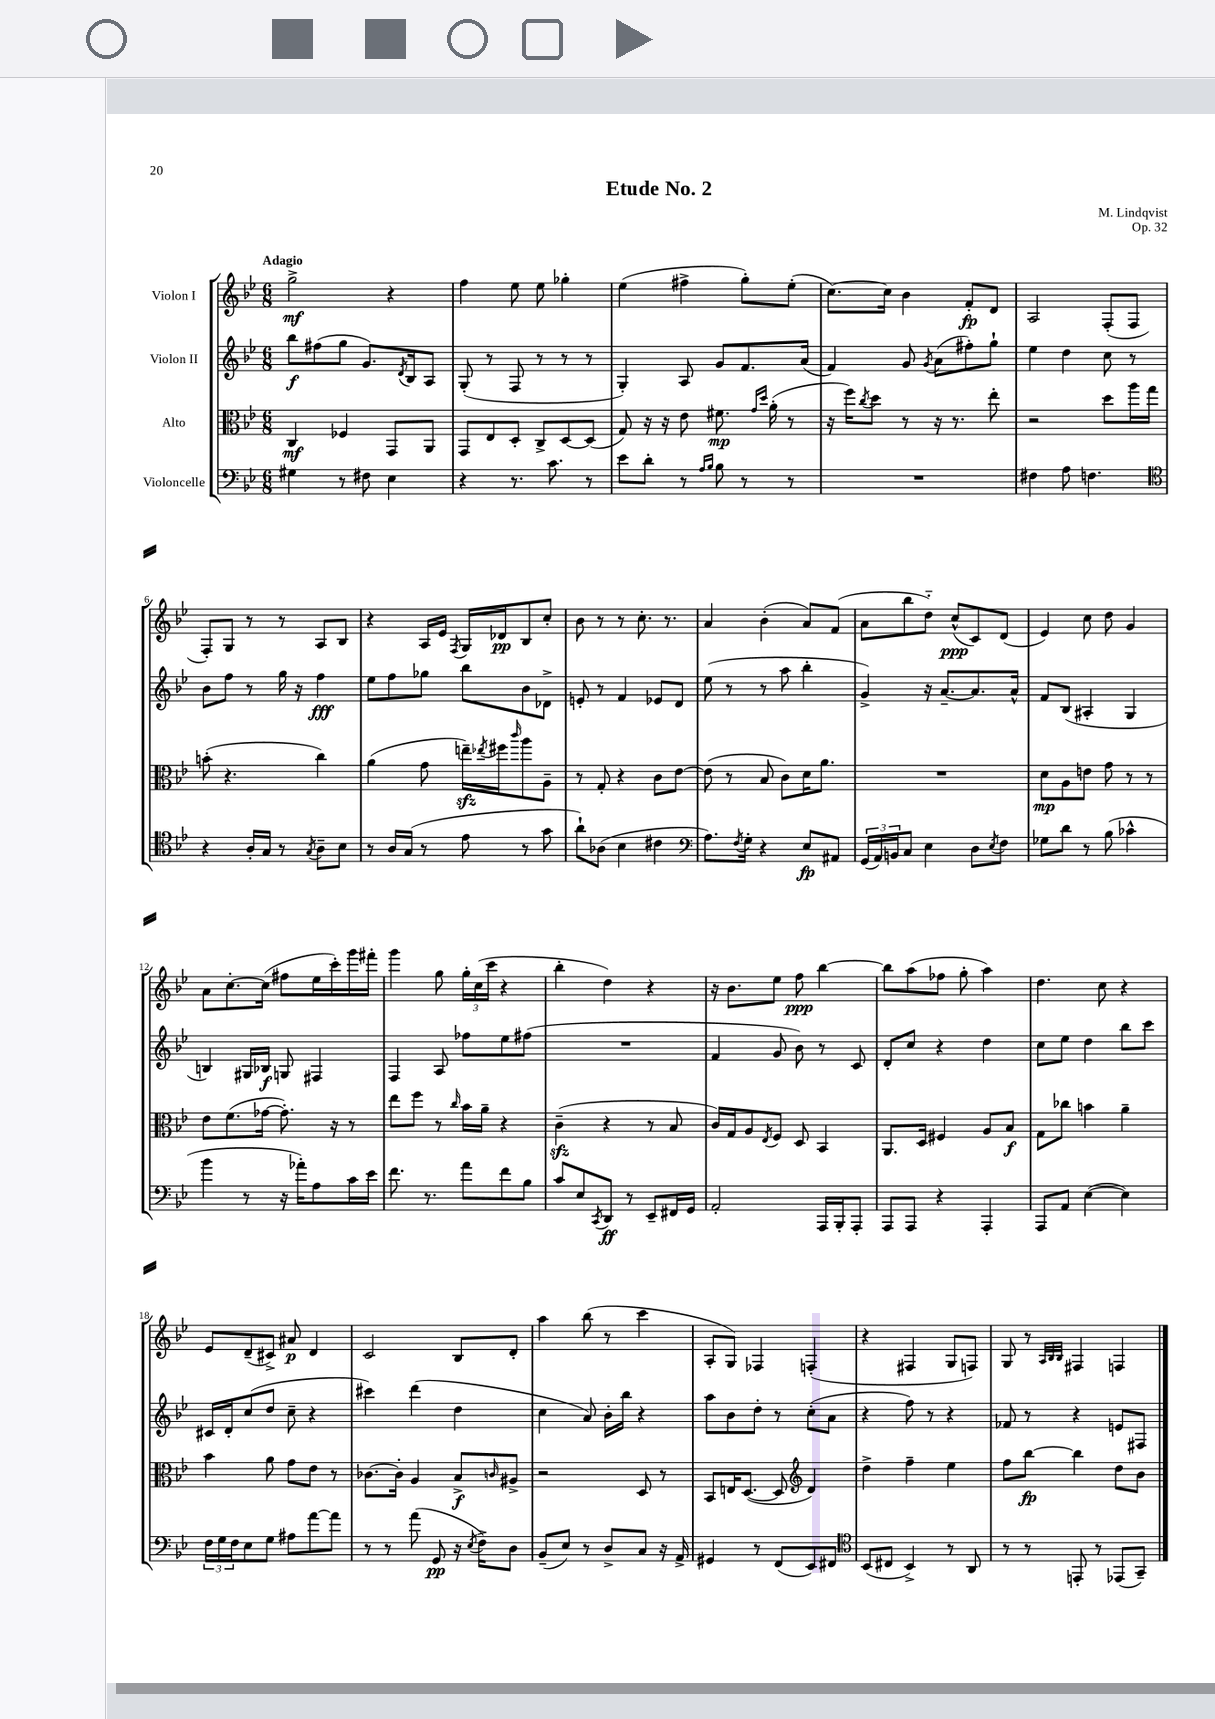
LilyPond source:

\header { title = "Etude No. 2" composer = "M. Lindqvist" opus = "Op. 32" }
<<
\new StaffGroup <<
\new Staff = "s0" \with { instrumentName = "Violon I" } {
    \clef treble \key bes \major \numericTimeSignature \time 6/8 \tempo "Adagio"
    g''2->\mf r4 |
    f''4 ees''8 ees''8 ges''4-. |
    ees''4( fis''4-> g''8-.) ees''8-.( |
    c''8.~) c''16 bes'4 f'8-.\fp d'8 |
    a2 f8-.( f8 |
    f8-.) g8 r8 r8 a8 bes8 |
    r4 a16 ees'16 \acciaccatura { f8 } g16 des'16\pp bes8 c''8-. |
    bes'8 r8 r8 c''8.-. r8. |
    a'4 bes'4-.( a'8) f'8( |
    a'8 bes''8 d''8-_) c''8-^\ppp( c'8) d'8( |
    ees'4) c''8 d''8 g'4 |
    a'8 c''8.~-. c''16( fis''8 ees''16 c'''16-.) g'''16 fis'''16-. |
    g'''4 g''8 \tuplet 3/2 { g''16-. c''16( c'''16 } r4 |
    bes''4-. d''4) r4 |
    r16 bes'8. ees''8 f''8\ppp bes''4~ |
    bes''8 a''8( fes''8 g''8-. a''4) |
    d''4. c''8 r4 |
    ees'8 d'8--( cis'8->) ais'8\p d'4 |
    c'2 bes8 d'8-. |
    a''4 bes''8( r8 c'''4 |
    a8-. g8) fes4 f4-.( |
    r4 fis4 g8 f8) |
    g8 r8 \grace { a32 bes32 bes32 } fis4 f4 \bar "|." |
}
\new Staff = "s1" \with { instrumentName = "Violon II" } {
    \clef treble \key bes \major \numericTimeSignature \time 6/8
    bes''8\f fis''8( g''8 g'8.) \acciaccatura { d'8 } bes16 a8 |
    g8-.( r8 f8 r8 r8 r8 |
    g4-.) a8 g'8 f'8. a'16( |
    f'4) g'8 \acciaccatura { g'8 } a'8( fis''8-.) g''8-! |
    ees''4 d''4 c''8 r8 |
    bes'8 f''8 r8 g''16 r16 f''4\fff |
    ees''8 f''8 ges''8 bes''8 bes'8 des'8-> |
    e'8-. r8 f'4 ees'8 d'8 |
    ees''8( r8 r8 a''8 bes''4-. |
    g'4->) r16 a'8.~-- a'8. a'16-^ |
    f'8 bes8( ais4-. g4 |
    b4) gis16 bes16\f g8 fis4 |
    f4 a8 fes''8 ees''8 fis''8( |
    R2. |
    f'4 g'8 bes'8) r8 c'8 |
    d'8-. c''8 r4 d''4 |
    c''8 ees''8 d''4 bes''8 c'''8 |
    cis'16 d'16-. c''8( d''8 c''8-- r4 |
    cis'''4) d'''4( d''4 |
    c''4 a'8) bes'16-. bes''16 r4 |
    a''8 bes'8 d''8-. r8 c''8-.( a'8 |
    r4 f''8) r8 r4 |
    fes'8 r8 r4 e'8 fis8 \bar "|." |
}
\new Staff = "s2" \with { instrumentName = "Alto" } {
    \clef alto \key bes \major \numericTimeSignature \time 6/8
    c4\mf fes4 g,8 a,8 |
    g,8 ees8 d8-. c8-> d8~ d8( |
    g8) r16 r16 ees'8 fis'8.\mp \grace { g'16 d''16 } a'16-.( r8 |
    r16 f''16) \acciaccatura { c''8 } d''8 r8 r16 r8. ees''8-. |
    r2 d''8 a''16 g''16 |
    b'8-.( r4. c''4) |
    a'4( g'8 e''16--\sfz) \acciaccatura { ees''8 } fis''16 \grace { c'''16 } a''8 a8-- |
    r8 g8-. r4 c'8 ees'8~ |
    ees'8( r8 bes8 c'8) d'16 a'8. |
    R2. |
    d'8\mp a8 e'8 g'8 r8 r8 |
    ees'8 f'8.( ges'16~ ges'8.-.) r16 r8 |
    ees''8 f''8 r8 \grace { c''16 } bes'16 a'16-- r4 |
    c'4--\sfz( r4 r8 bes8 |
    c'16) g16 a8 \acciaccatura { ees8 } f8 d8 bes,4 |
    a,8. d16 fis4 a8 bes8\f |
    g8 ces''8 b'4 a'4-- |
    bes'4 a'8 g'8 ees'8 r8 |
    ces'8.~ ces'16-. a4 bes8->\f \grace { c'16 } ais8-> |
    r2 d8 r8 |
    bes,8 e16 d8.~( d8 \clef treble d'4) |
    d''4-> f''4-- ees''4 |
    f''8 bes''8~\fp bes''4 d''8 bes'8 \bar "|." |
}
\new Staff = "s3" \with { instrumentName = "Violoncelle" } {
    \clef bass \key bes \major \numericTimeSignature \time 6/8
    gis4 r8 fis8 ees4 |
    r4 r8. c'8. r8 |
    ees'8 d'8-. r8 \grace { a16 bes16 } bes8 r8 r8 |
    R2. |
    fis4 a8 f4. |
    \clef tenor r4 a16-. g16 r8 \acciaccatura { g8 } a8-- bes8 |
    r8 a16 g16( r8 ees'8 r8 g'8 |
    a'8-!) aes8( bes4 cis'4 |
    \clef bass a8.) \acciaccatura { f8 } g16-. r4 ees8\fp ais,8 |
    \tuplet 3/2 { g,16( a,16) b,16 } c8 ees4 d8 \acciaccatura { ees8 } f8 |
    ges8 d'8 r8 bes8( ces'4-^ |
    bes'4 r8 r16 aes'16-.) a8 c'16 ees'16 |
    f'8. r8. a'8 f'8 bes8 |
    c'8 ees8 \acciaccatura { c,8 } d,8\ff r8 ees,8-- fis,16 g,16 |
    a,2-. a,,16 bes,,16-. a,,8-. |
    a,,8 a,,8 r4 a,,4-. |
    a,,8 a,8 ees4~( ees4) |
    \tuplet 3/2 { f16 g16 f16 } ees8 g8 ais8 a'8~ a'8 |
    r8 r8 a'8( g,8\pp r16 \acciaccatura { ees8 } f16->) d8 |
    bes,8--( ees8) r8 d8-> c8 r16 a,16-> |
    gis,4 r8 f,8( ees,8) fis,8 |
    \clef tenor bes,8( cis8 bes,4->) r8 a,8 |
    r8 r8 e,8-. r8 ees,8( g,8--) \bar "|." |
}
>>
>>
